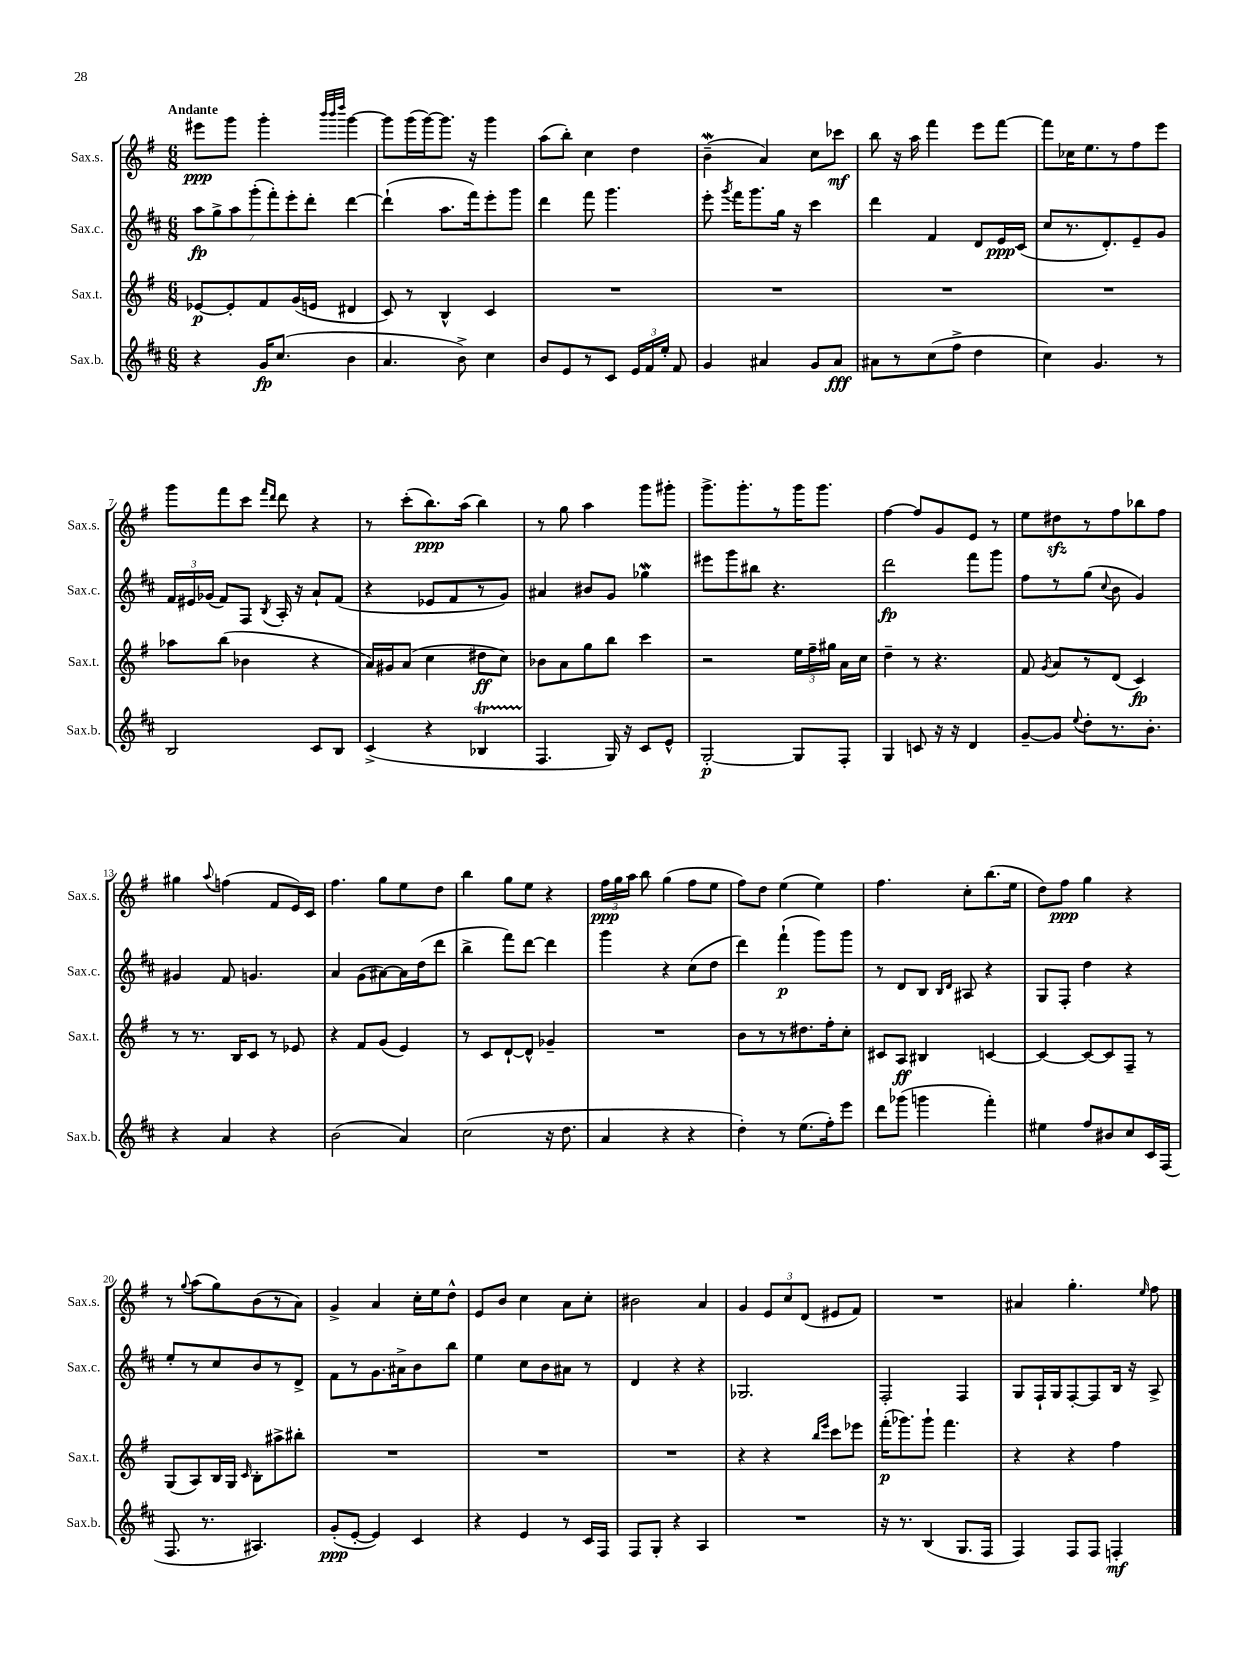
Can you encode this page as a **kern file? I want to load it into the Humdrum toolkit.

**kern	**kern	**kern	**kern
*staff4	*staff3	*staff2	*staff1
*clefG2	*clefG2	*clefG2	*clefG2
*k[f#c#]	*k[f#]	*k[f#c#]	*k[f#]
*M6/8	*M6/8	*M6/8	*M6/8
4r	[8e-	14aa	8eee#
.	.	14gg^	.
.	8e-']	.	8ggg
.	.	14aa	.
.	.	(14ggg'	.
16g	8f#	.	4ggg'
.	.	14fff#')	.
(8.cc#	.	.	.
.	.	14eee'	.
.	(16g	.	.
.	.	14ddd'	.
.	16e	.	.
.	.	.	32qqbbb
.	.	.	32qqbbb
.	.	.	32qqdddd
4b	4d#	[4ddd	[4ggg
=	=	=	=
4.a	8c)	(4ddd`]	8ggg]
.	8r	.	(16ggg
.	.	.	[16ggg)
.	4B^^	8.aa	8.ggg]
8b^)	.	.	.
.	.	16fff#)	16r
4cc#	4c	8eee'	4ggg
.	.	8ggg	.
=	=	=	=
8b	2.r	4ddd	(8aa
8e	.	.	8bb')
8r	.	8fff#	4cc
8c#	.	4.ggg	.
24e	.	.	4dd
24f#	.	.	.
24ee'	.	.	.
8f#	.	.	.
=	=	=	=
4g	2.r	8eee'	(4b~
.	.	8qggg	.
.	.	16fff#	.
.	.	8.ggg	.
4a#	.	.	4a)
.	.	16gg	.
.	.	16r	.
8g	.	4ccc#	8cc
8a#	.	.	8ccc-
=	=	=	=
8a#	2.r	4ddd	8bb
8r	.	.	16r
.	.	.	16aa
(8cc#	.	4f#	4fff#
8ff#^	.	.	.
4dd	.	8d	8eee
.	.	16e	[8fff#
.	.	(16c#	.
=	=	=	=
4cc#)	2.r	8cc#	8fff#]
.	.	8.r	16cc-
.	.	.	8.ee
4.g	.	.	.
.	.	8.d')	.
.	.	.	8r
.	.	8e~	8ff#
8r	.	8g	8eee
=	=	=	=
2B	8aa-	24f#	8ggg
.	.	24e#	.
.	.	(24g-	.
.	(8bb	8f#)	8fff#
.	4b-	8F#	8ccc
.	.	.	16qqfff#
.	.	8qB	16qqddd
.	.	16A'	8ddd
.	.	16r	.
8c#	4r	8a`	4r
8B	.	(8f#	.
=	=	=	=
(4c#^	16a)	4r	8r
.	16g#	.	.
.	(8a	.	(8ccc'
4r	4cc	8e-	8.bb)
.	.	8f#	.
.	.	.	(16aa
4B-	8dd#	8r	4bb)
.	8cc)	8g)	.
=	=	=	=
4.F#	8b-	4a#	8r
.	8a	.	8gg
.	8gg	8b#	4aa
16G)	8bb	8g	.
16r	.	.	.
8c#	4ccc	4gg-	8ggg
8e^^	.	.	8ggg#'
=	=	=	=
[2G'	2r	8eee#	8.ggg^
.	.	8ggg	.
.	.	.	8.ggg'
.	.	8bb#	.
.	.	4.r	8r
8G]	24ee	.	16ggg
.	24ff#~	.	.
.	.	.	8.ggg
.	24gg#	.	.
8F#'	16a	.	.
.	16cc	.	.
=	=	=	=
4G	4dd~	2ddd	[4ff#
8c	8r	.	8ff#]
16r	4.r	.	8g
16r	.	.	.
4d	.	8fff#	8e
.	.	8ggg	8r
=	=	=	=
[8g~	8f#	8ff#	8ee
.	8qg	.	.
8g]	8a	8r	8dd#
8qqee	.	.	.
8dd'	8r	(8gg	8r
.	.	8qqcc#	.
8.r	(8d	8b	8ff#
.	4c)	4g)	8bb-
8.b'	.	.	.
.	.	.	8ff#
=	=	=	=
4r	8r	4g#	4gg#
.	8.r	.	.
.	.	.	8qqaa
4a	.	8f#	(4ff
.	16B	.	.
.	8c	4.g	.
4r	8r	.	8f#
.	8e-	.	16e)
.	.	.	16c
=	=	=	=
(2b	4r	4a	4.ff#
.	8f#	(8g	.
.	(8g	[8a#)	8gg
4a)	4e)	16a#]	8ee
.	.	(16dd	.
.	.	8ddd	8dd
=	=	=	=
(2cc#	8r	4bb^	4bb
.	8c	.	.
.	[8d`	8fff#)	8gg
.	8d^^]	[8ddd	8ee
16r	4g-~	4ddd]	4r
8.dd	.	.	.
=	=	=	=
4a	2.r	4ggg	24ff#
.	.	.	24gg
.	.	.	24aa
.	.	.	8bb
4r	.	4r	(4gg
4r	.	(8cc#	8ff#
.	.	8dd	8ee
=	=	=	=
4dd')	8b	4ddd)	8ff#)
.	8r	.	8dd
8r	8r	(4fff#`	(4ee
(8.ee	8.dd#	.	.
.	.	8ggg)	4ee)
16ff#')	16ff#'	.	.
8eee	8cc'	8ggg	.
=	=	=	=
8ddd	8c#	8r	4.ff#
(8ggg-	8A	8d	.
4ggg	4B#	8B	.
.	.	16qqB	.
.	.	16qqd	.
.	.	8A#	8cc'
4fff#')	[4c	4r	(8.bb
.	.	.	16ee
=	=	=	=
4ee#	4c_	8G	8dd)
.	.	8F#'	8ff#
8ff#	8c_	4dd	4gg
8b#	8c]	.	.
8cc#	8F#~	4r	4r
16c#	8r	.	.
(16F#	.	.	.
=	=	=	=
8.F#	(8G	8ee'	8r
.	.	.	8qqgg
.	8A)	8r	(8aa
8.r	.	.	.
.	16B	8cc#	8gg)
.	16G	.	.
.	16qqc	.	.
4.A#)	8B'	8b	(8b
.	8aa#^	8r	8r
.	8bb#'	8d^	8a)
=	=	=	=
(8g'	2.r	8f#	4g^
[8e'	.	8r	.
4e])	.	8.g	4a
.	.	16a#^	.
4c#	.	8b	16cc'
.	.	.	16ee
.	.	8bb	8dd^^
=	=	=	=
4r	2.r	4ee	8e
.	.	.	8b
4e	.	8cc#	4cc
.	.	8b	.
8r	.	8a#	8a
16c#	.	8r	8cc'
16F#	.	.	.
=	=	=	=
8F#	2.r	4d	2b#
8G'	.	.	.
4r	.	4r	.
4A	.	4r	4a
=	=	=	=
2.r	4r	2.G-	4g
.	4r	.	12e
.	.	.	12cc
.	.	.	(12d
.	16qqbb	.	.
.	16qqeee	.	.
.	8ccc	.	8e#
.	8eee-	.	8f#)
=	=	=	=
16r	(16fff#'	2F#'	2.r
8.r	8.ggg-)	.	.
(4B	8ggg-`	.	.
.	4.fff#	.	.
8.G	.	4F#	.
16F#	.	.	.
=	=	=	=
4F#)	4r	8G	4a#
.	.	16F#`	.
.	.	16G	.
8F#	4r	[8F#'	4.gg'
8F#	.	8F#]	.
4F'	4ff#	16B	.
.	.	16r	.
.	.	.	16qqee
.	.	8A^	8ff#
==	==	==	==
*-	*-	*-	*-
